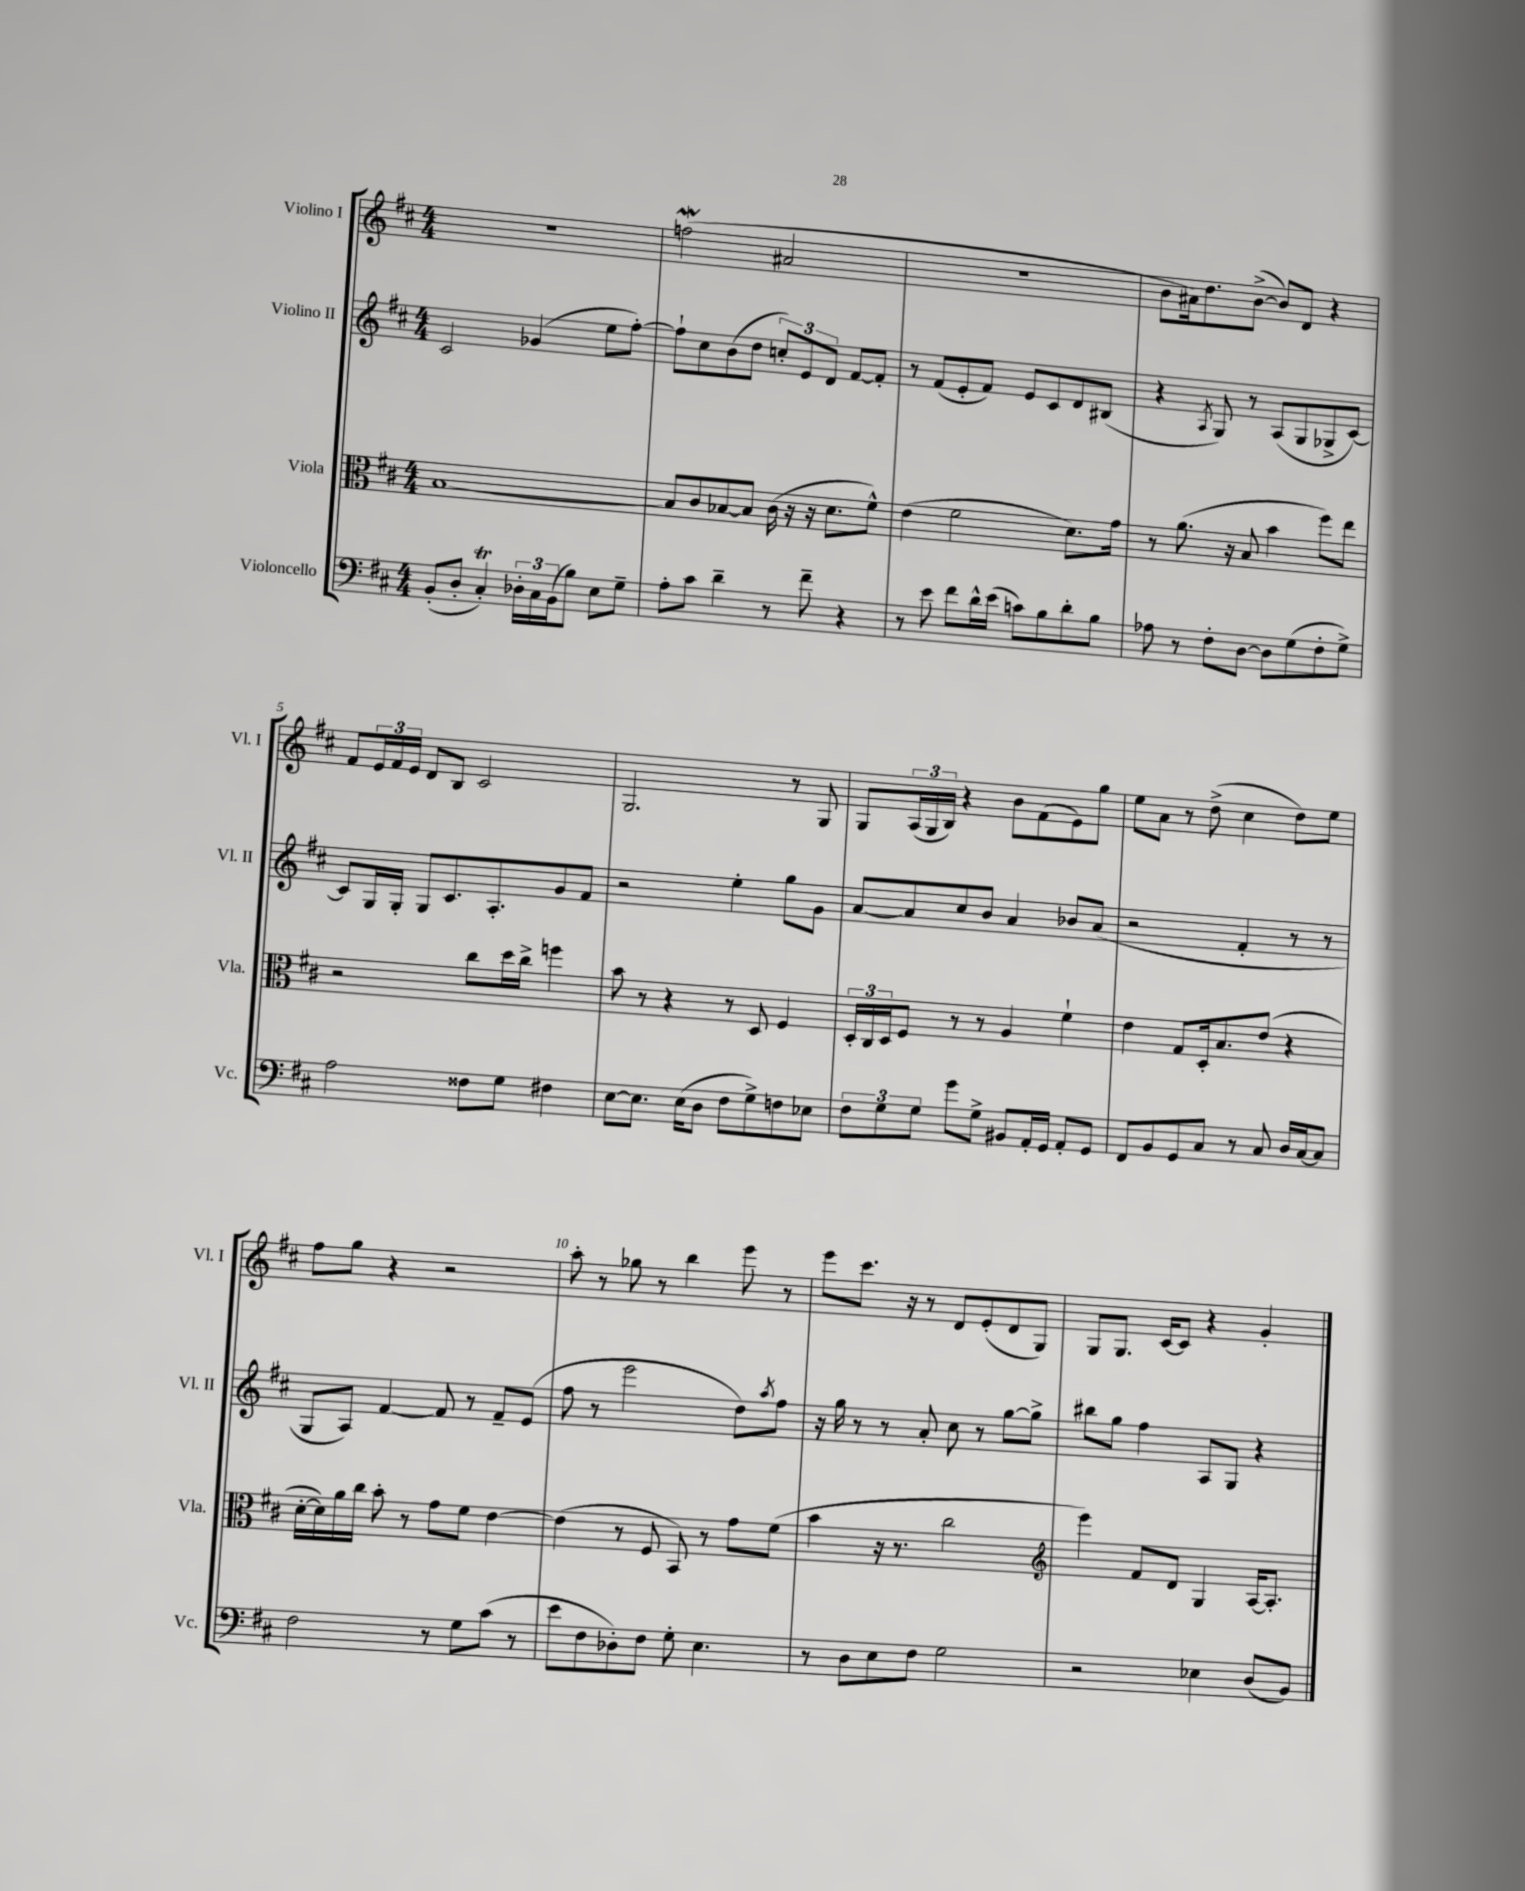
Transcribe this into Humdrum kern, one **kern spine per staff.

**kern	**kern	**kern	**kern
*staff4	*staff3	*staff2	*staff1
*clefF4	*clefC3	*clefG2	*clefG2
*k[f#c#]	*k[f#c#]	*k[f#c#]	*k[f#c#]
*M4/4	*M4/4	*M4/4	*M4/4
(8BB'	[1B	2c#	1r
8D'	.	.	.
4C#')	.	.	.
24D-'	.	(4g-	.
24C#	.	.	.
(24BB	.	.	.
8B)	.	.	.
8E	.	8ee	.
8G~	.	[8ff#')	.
=	=	=	=
8A'	8B]	8ff#`]	(2ff
8c#	8c#	8cc#	.
4d~	[8B-	(8b	.
.	8B-]	8dd	.
8r	(16c#	12cc')	2a#
.	16r	.	.
.	.	12e	.
8f#~	16r	.	.
.	.	12d	.
.	8.d	.	.
4r	.	[8f#	.
.	8f#^^)	8f#']	.
=	=	=	=
8r	(4e	8r	1r
8e	.	(8f#	.
8f#	2f#	8e'	.
16d^^	.	8f#)	.
(16e	.	.	.
8c)	.	8e	.
8B	.	8c#	.
8d'	8.d)	8d	.
8B	.	(8B#	.
.	16g	.	.
=	=	=	=
8A-	8r	4r	8b
8r	(8.a	.	16a#)
.	.	.	8.dd
.	.	8qA	.
8F#'	.	8G)	.
.	16r	.	.
[8D	8B	8r	([8b^
8D]	4b	(8A	8b])
(8G	.	8G	8d
8F#'	8ff#)	8G-^	4r
8G^)	8ee	[8c#)	.
=	=	=	=
2A	2r	8c#]	8f#
.	.	16G	24e
.	.	.	24f#
.	.	16G'	.
.	.	.	24e
.	.	8G	8d
.	.	8.c#	8B
8F##	8cc#	.	2c#
.	.	8.A'	.
8G	16dd	.	.
.	16cc#^	.	.
4F#	4ff	8g	.
.	.	8f#	.
=	=	=	=
[8E	8b	2r	2.G
8.E]	8r	.	.
.	4r	.	.
(16E	.	.	.
8D	.	.	.
8F#	8r	4ee'	.
8G^)	8D	.	.
8F	4F#	8gg	8r
8E-	.	8g	8G
=	=	=	=
12F#	24D'	[8a	8G
.	24C#	.	.
12G	24D	.	.
.	8F#	8a]	(24A
12G	.	.	24G
.	.	.	24B)
8g	8r	8cc#	4r
8G^	8r	8b	.
8BB#	4A	4a	8b
16AA'	.	.	(8f#
16GG	.	.	.
8AA'	4f#`	8b-	8e)
8GG	.	(8a	8gg
=	=	=	=
8FF#	4e	2r	8ee
8BB	.	.	8a
8GG	8G	.	8r
8C#	16D'	.	(8dd^
.	8.B	.	.
8r	.	4f#'	4cc#
8C#	(8e	.	.
16D	4r	8r	8dd)
[16C#	.	.	.
8C#]	.	8r	8ee
=	=	=	=
2F#	[16d'	8G	8ff#
.	16d])	.	.
.	16a	8A)	8gg
.	16cc#	.	.
.	8b'	[4f#	4r
.	8r	.	.
8r	8g	8f#]	2r
8G	8f#	8r	.
(8c#	[4e	8f#~	.
8r	.	(8e	.
=	=	=	=
8e	(4e]	8ff#	8aa'
8F#	.	8r	8r
8D-')	8r	2eee	8gg-
8F#	8F#	.	8r
8G'	8BB)	.	4bb
4.E	8r	.	.
.	8g	8dd)	8eee
.	.	8qaa	.
.	(8f#	8ff#	8r
=	=	=	=
8r	4b	16r	8eee
.	.	16gg	.
8D	.	8r	8.ccc#
8E	16r	8r	.
.	8.r	.	16r
8F#	.	8a'	8r
2G	2cc#	8cc#	8d
.	.	8r	(8e'
.	.	[8gg	8d
.	.	8gg^]	8G)
=	=	=	=
*	*clefG2	*	*
2r	4eee)	8bb#	8G
.	.	8gg	8.G
.	8f#	4ff#	.
.	.	.	[16c#
.	8d	.	8c#]
4E-	4G	8A	4r
.	.	8G	.
(8D	[16A	4r	4g'
.	8.A']	.	.
8BB)	.	.	.
==	==	==	==
*-	*-	*-	*-
